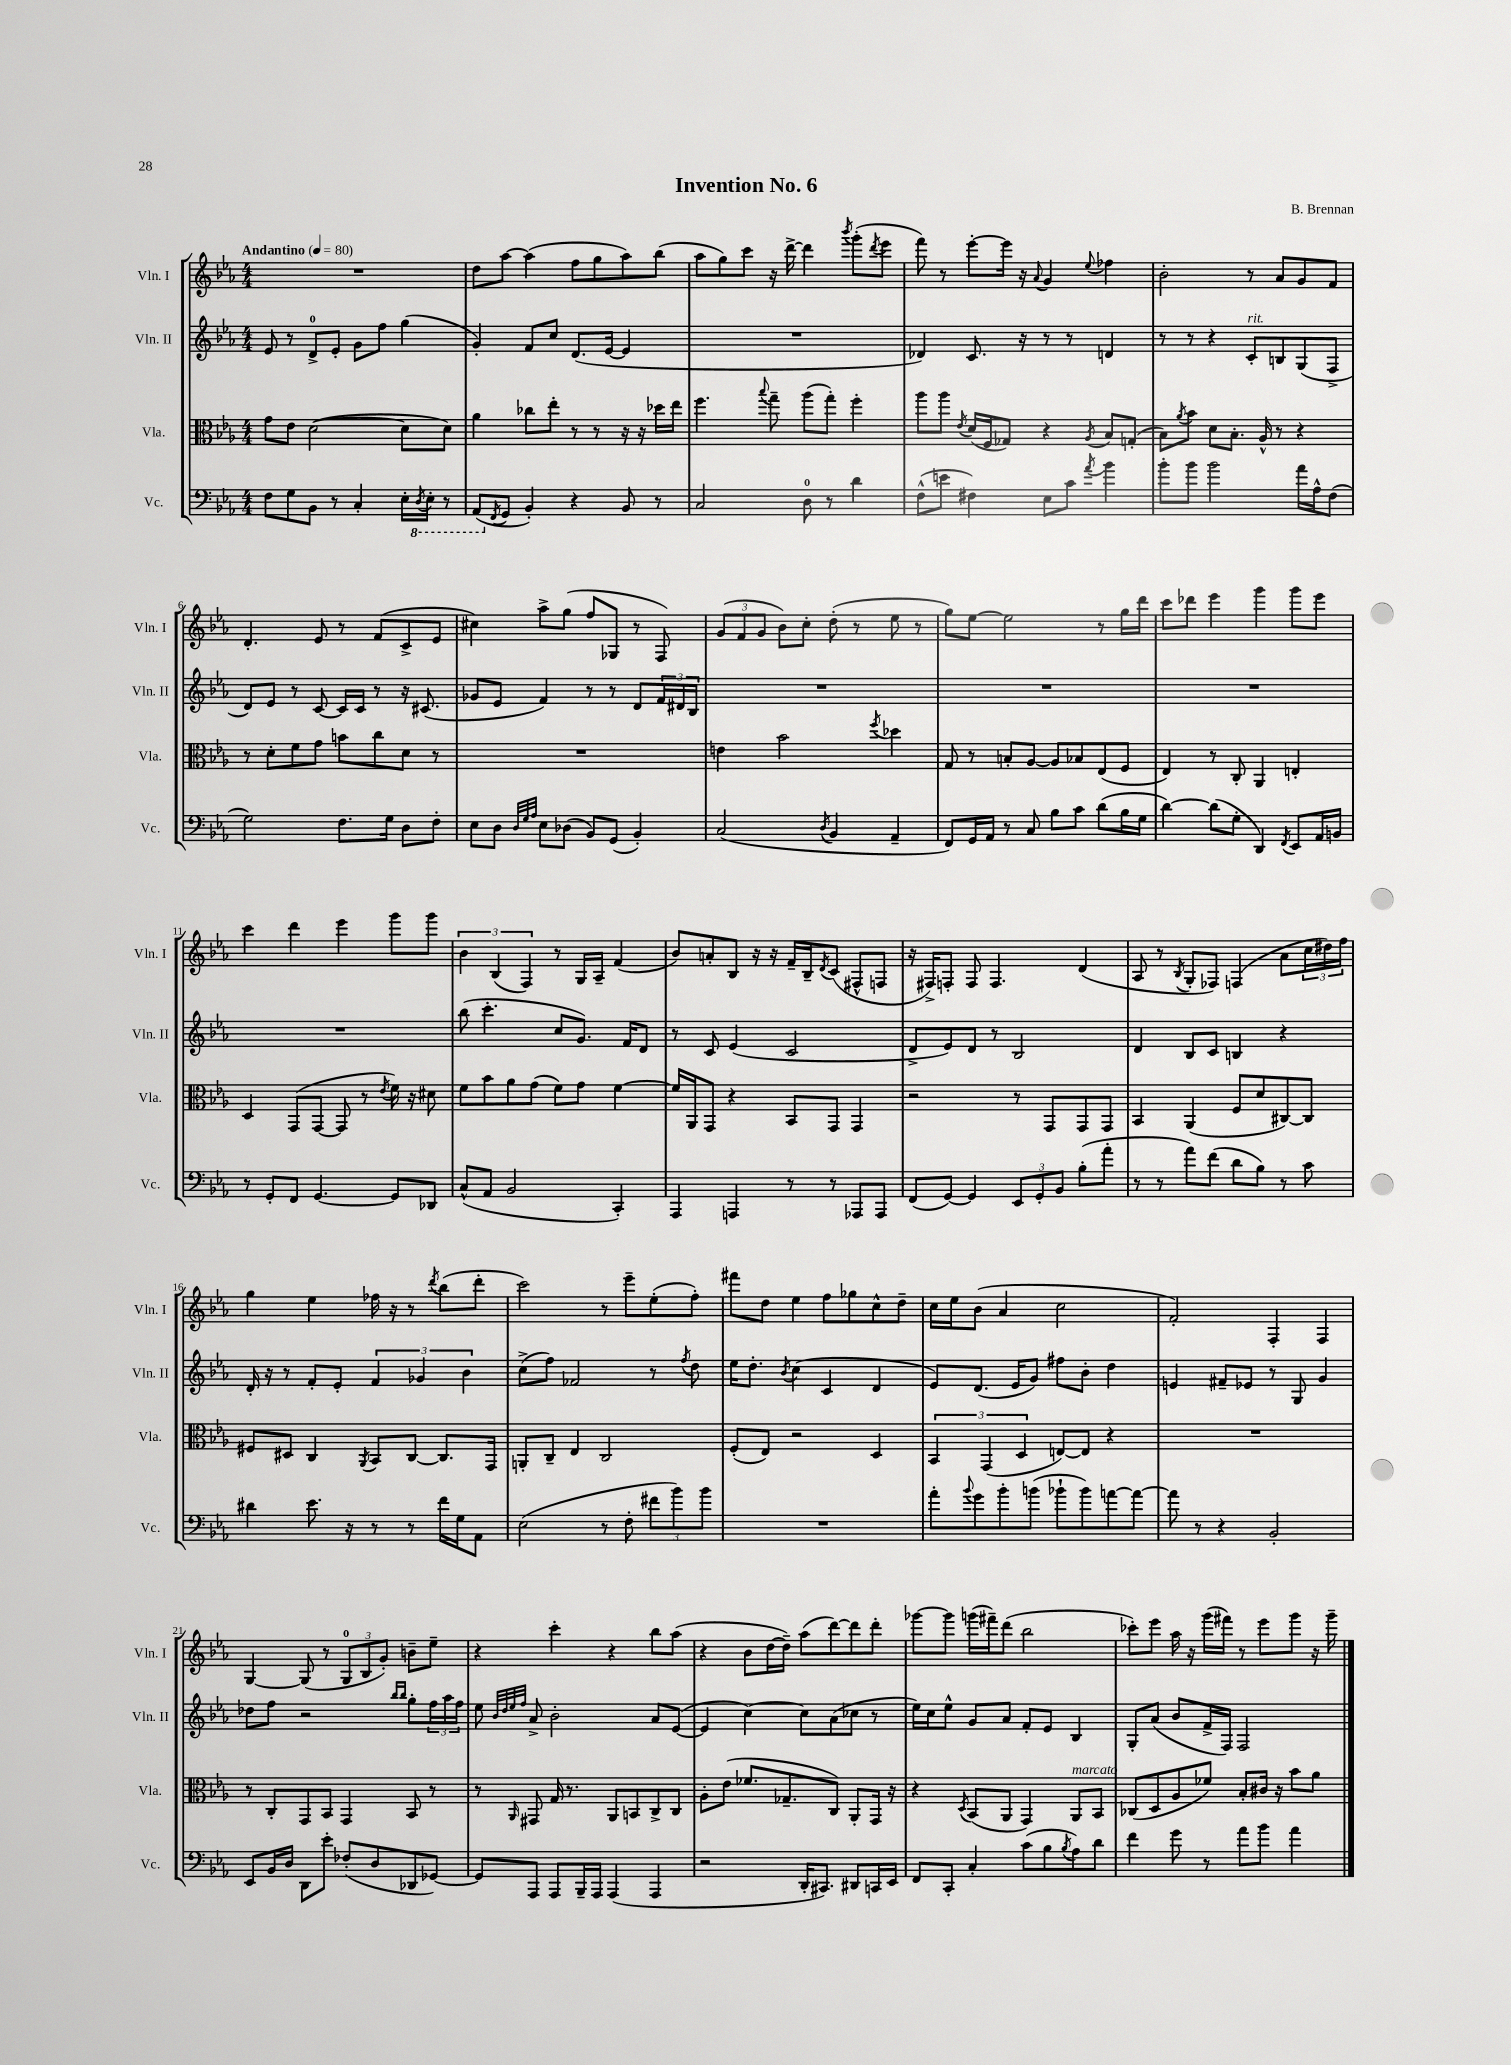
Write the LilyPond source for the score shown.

\header { title = "Invention No. 6" composer = "B. Brennan" }
<<
\new StaffGroup <<
\new Staff = "s0" \with { instrumentName = "Vln. I" shortInstrumentName = "Vln. I" } {
    \clef treble \key ees \major \numericTimeSignature \time 4/4 \tempo "Andantino" 4 = 80
    R1 |
    d''8 aes''8~ aes''4( f''8 g''8 aes''8) bes''8( |
    aes''8 g''8) c'''8 r16 d'''16~-> d'''4 \acciaccatura { bes'''8 } g'''8-.( \acciaccatura { d'''8 } ees'''8 |
    f'''8) r8 ees'''8~-. ees'''16 r16 \appoggiatura { aes'8 } g'4 \appoggiatura { ees''8 } fes''4 |
    bes'2-. r8 aes'8 g'8 f'8 |
    d'4.-. ees'8 r8 f'8( c'8-> ees'8 |
    cis''4) aes''8-> g''8( f''8 ges8 r8 f8) |
    \tuplet 3/2 { g'8( f'8 g'8 } bes'8) c''8-. d''8-.( r8 ees''8 r8 |
    g''8) ees''8~ ees''2 r8 g''16 d'''16 |
    c'''8 des'''8 ees'''4 g'''4 g'''8 ees'''8 |
    c'''4 d'''4 ees'''4 g'''8 g'''8 |
    \tuplet 3/2 { bes'4 bes4( f4) } r8 g16 aes16-- f'4( |
    bes'8) a'8-. bes8 r16 r16 f'16-- bes16-- \acciaccatura { d'8 } c'8( fis8-^ f8 |
    r16 fis16->) f8-. f8 f4. d'4( |
    aes8 r8 \acciaccatura { bes8 } g8-. fes8) f4( aes'8 \tuplet 3/2 { c''16 dis''16) f''16 } |
    g''4 ees''4 fes''16 r16 r8 \acciaccatura { d'''8 } bes''8( d'''8-. |
    c'''2) r8 ees'''8-- ees''8-.( f''8-.) |
    fis'''8 d''8 ees''4 f''8 ges''8 c''8-^ d''8-- |
    c''16 ees''16 bes'8( aes'4 c''2 |
    f'2-.) f4-. f4 |
    g4~ g8( r8 \tuplet 3/2 { g8-0 bes8 g'8-.) } b'8-- ees''8-- |
    r4 c'''4-. r4 bes''8 aes''8( |
    r4 bes'8 d''16~ d''16--) aes''8( d'''8~) d'''8 d'''8-. |
    ges'''8~ ges'''8 g'''16( fis'''16--) d'''8( bes''2 |
    ces'''8-.) ees'''8 aes''16 r16 g'''16( fis'''16) r8 ees'''8 g'''8 r16 g'''16-- \bar "|." |
}
\new Staff = "s1" \with { instrumentName = "Vln. II" shortInstrumentName = "Vln. II" } {
    \clef treble \key ees \major \numericTimeSignature \time 4/4
    ees'8 r8 d'8-0-> ees'8-. g'8 f''8 g''4( |
    g'4-.) f'8 c''8 d'8.( ees'16~ ees'4 |
    R1 |
    des'4) c'8. r16 r8 r8 d'4 |
    r8 r8 r4 c'8-.^\markup { \italic "rit." } b8 g8( f8-> |
    d'8) ees'8 r8 c'8~ c'16 c'16 r8 r16 cis'8.( |
    ges'8 ees'8 f'4) r8 r8 d'8 \tuplet 3/2 { f'16 dis'16 bes16 } |
    R1 |
    R1 |
    R1 |
    R1 |
    bes''8( c'''4.-. c''8 g'8.) f'16 d'8 |
    r8 c'8 ees'4( c'2 |
    d'8-> ees'8) d'8 r8 bes2 |
    d'4 bes8 c'8 b4 r4 |
    d'16-. r16 r8 f'8-. ees'8-. \tuplet 3/2 { f'4 ges'4 bes'4 } |
    c''8->( f''8) fes'2 r8 \acciaccatura { f''8 } d''8 |
    ees''16 d''8.-. \acciaccatura { bes'8 } c''4( c'4 d'4 |
    ees'8) d'8.( ees'16 g'8) fis''8 bes'8-. d''4 |
    e'4 fis'8-- ees'8 r8 g8 g'4 |
    des''8 f''8 r2 \grace { bes''16 bes''16 } g''8-. \tuplet 3/2 { f''16 aes''16 f''16 } |
    ees''8 \grace { bes'32 d''32 ees''32 f''32 } aes'8-> bes'2-. aes'8 ees'8~( |
    ees'4 c''4~) c''8 aes'8( ces''8 r8 |
    ees''16) c''16 ees''8-^ g'8 aes'8 f'8-. ees'8 bes4 |
    g8-. aes'8( bes'8 f'16-> f16) f2 \bar "|." |
}
\new Staff = "s2" \with { instrumentName = "Vla." shortInstrumentName = "Vla." } {
    \clef alto \key ees \major \numericTimeSignature \time 4/4
    g'8 ees'8 d'2~( d'8 d'8) |
    aes'4 ces''8 ees''8-. r8 r8 r16 r16 des''16 ees''16 |
    f''4. \appoggiatura { bes''8 } g''8-- aes''8( g''8-.) f''4-. |
    aes''8 aes''8 \acciaccatura { ees'8 } d'16( f16 ges8) r4 \acciaccatura { aes8 } bes8 g8-.( |
    bes8) \acciaccatura { aes'8 } bes'8 d'8 bes8.-. aes16-^ r8 r4 |
    r8 d'8-. f'8 g'8 b'8 c''8 d'8 r8 |
    R1 |
    e'4 bes'2 \acciaccatura { f''8 } des''4 |
    g8 r8 b8-. aes8~ aes8 bes8 ees8( f8 |
    ees4) r8 c8-. aes,4 e4-. |
    d4 g,8( g,8~ g,8 r8 \acciaccatura { ees'8 } f'16) r16 dis'8 |
    f'8 bes'8 aes'8 g'8( f'8) g'8 f'4~ |
    f'16 aes,16 g,8 r4 bes,8 g,8 g,4 |
    r2 r8 g,8 g,8 g,8 |
    bes,4 aes,4( f8 d'8 cis8~) cis8 |
    fis8 dis8 c4 \acciaccatura { aes,8 } bes,8 c8~ c8. g,16 |
    a,8-. c8-- ees4 c2 |
    f8-.( ees8) r2 d4 |
    \tuplet 3/2 { bes,4 g,4( d4 } e8~) e8 r4 |
    R1 |
    r8 c8-. g,8 bes,8 g,4 bes,8 r8 |
    r8 \grace { aes,16 } gis,8 g16 r8. aes,8 b,8 c8-> c8 |
    aes8-. ees'8( fes'8. ges8.-- c8) aes,8-. g,16 r16 |
    r4 \acciaccatura { d8 } bes,8( aes,8 g,4) aes,8^\markup { \italic "marcato" } bes,8 |
    ces8( d8 aes8 fes'8) bes8-. cis'16 r16 bes'8 aes'8 \bar "|." |
}
\new Staff = "s3" \with { instrumentName = "Vc." shortInstrumentName = "Vc." } {
    \clef bass \key ees \major \numericTimeSignature \time 4/4
    f8 g8 bes,8 r8 c4-. ees16-. \ottava #-1 \acciaccatura { d,8 } ees,16-. r8 |
    aes,,8( \ottava #0 \acciaccatura { f,8 } g,8 bes,4-.) r4 bes,8 r8 |
    c2 d8-0 r8 d'4 |
    f8-^( e'8 fis4) ees8 c'8 \acciaccatura { aes'8 } bes'4 |
    bes'8-. bes'8 bes'2 aes'16 aes16-^ f8( |
    g2) f8. g16 d8 f8-. |
    ees8 d8 \grace { d32 g32 aes32 } ees8 des8( bes,8) g,8( bes,4-.) |
    c2( \acciaccatura { d8 } bes,4 aes,4-- |
    f,8) g,16 aes,16 r8 c8 bes8 c'8 d'8( bes16 g16 |
    d'4~) d'8( g8-. d,4) \acciaccatura { f,8 } ees,8 aes,16 b,16 |
    r8 g,8-. f,8 g,4.~ g,8 des,8 |
    c8-^( aes,8 bes,2 c,4-.) |
    aes,,4 a,,4 r8 r8 aes,,8 aes,,8 |
    f,8( g,8~) g,4 \tuplet 3/2 { ees,8 g,8-. bes,8 } bes8-.( aes'8-. |
    r8 r8 aes'8) f'8( d'8 bes8) r8 c'8 |
    dis'4 ees'8. r16 r8 r8 f'16 g16 aes,8 |
    ees2( r8 f8-. \tuplet 3/2 { fis'8 bes'8) bes'8 } |
    R1 |
    aes'8-. \appoggiatura { bes'8 } g'8 bes'8-. b'8( bes'8-! bes'8) a'8~ a'8~ |
    a'8 r8 r4 bes,2-. |
    ees,8 bes,16 d16 d,8 ees'8-. fes8-.( d8 des,8 ges,8~) |
    ges,8 aes,,8 aes,,8 bes,,16-- aes,,16 aes,,4( aes,,4 |
    r2 d,16-. cis,8.) dis,8 c,16 ees,16 |
    f,8 c,8-. c4-. c'8( bes8 \acciaccatura { bes8 } aes8) d'8 |
    f'4 g'8 r8 aes'8 bes'8 aes'4 \bar "|." |
}
>>
>>
